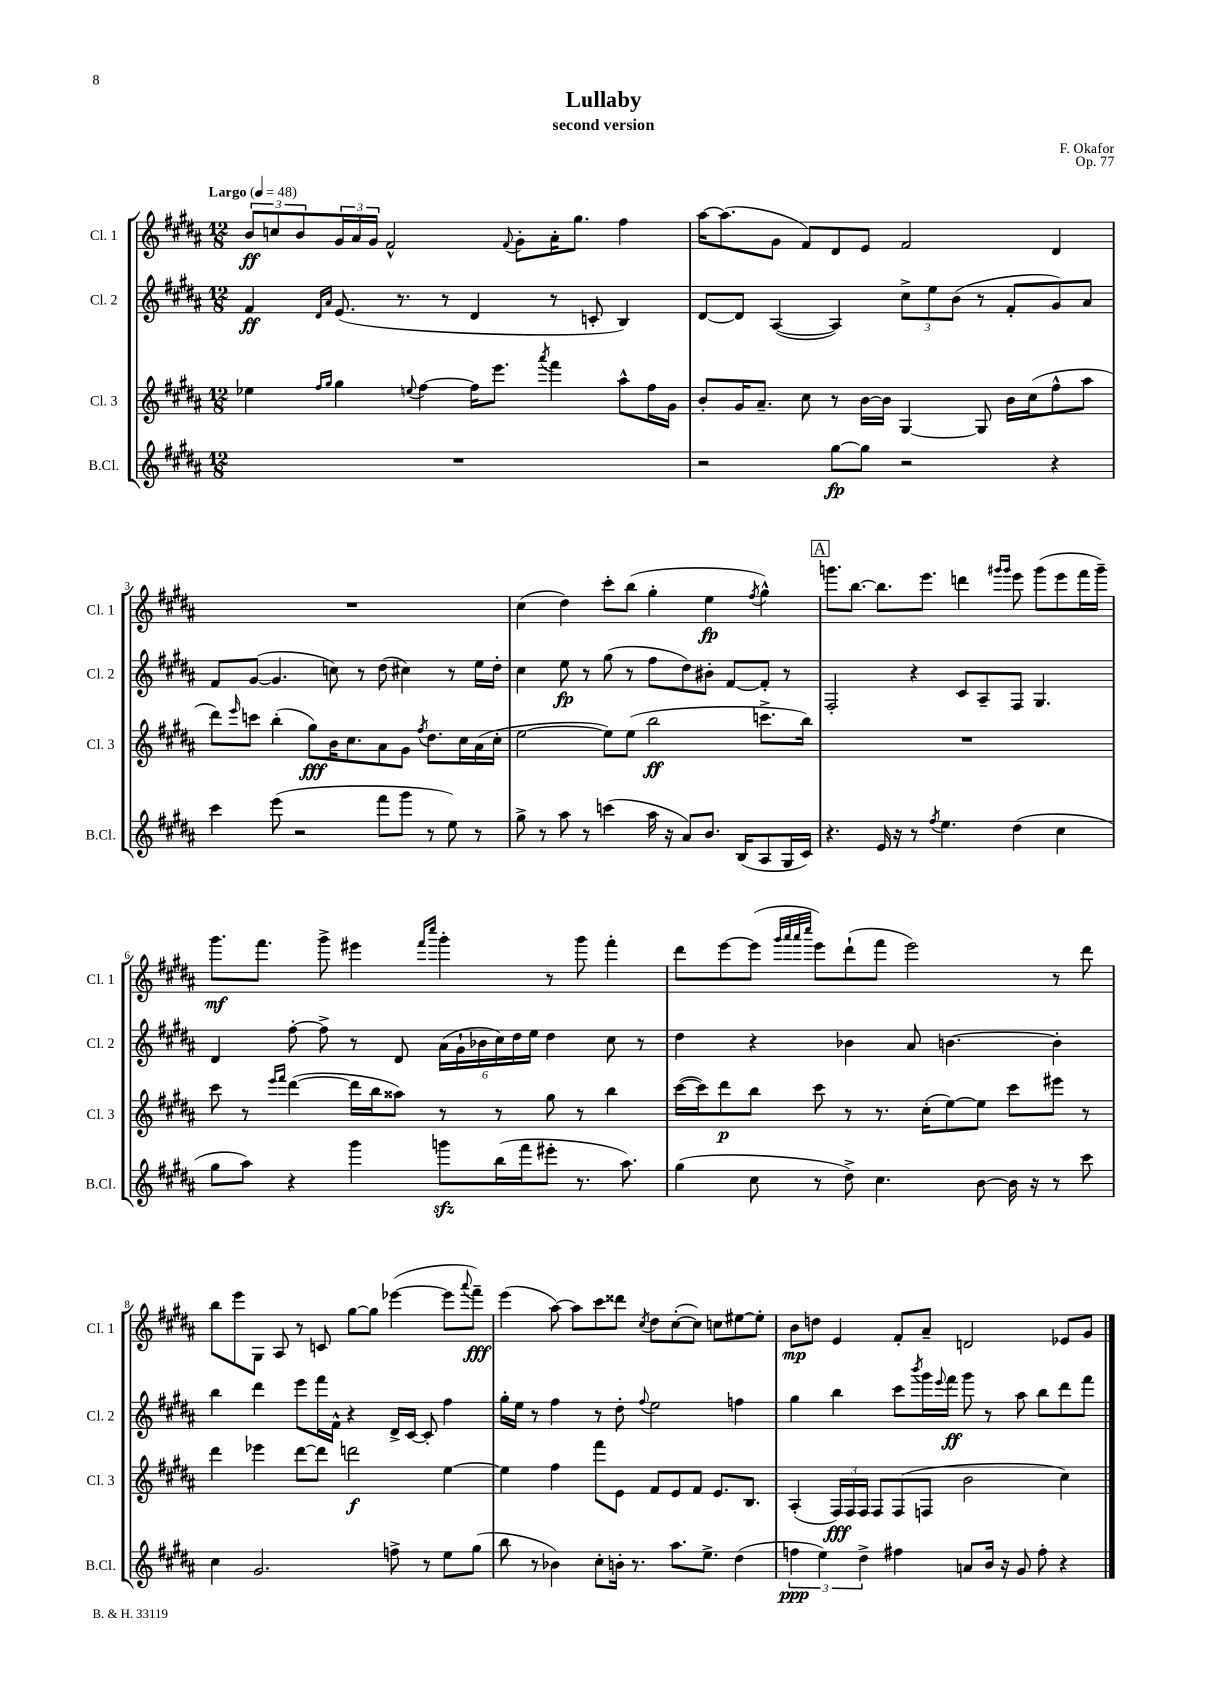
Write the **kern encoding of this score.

**kern	**kern	**kern	**kern
*staff4	*staff3	*staff2	*staff1
*clefG2	*clefG2	*clefG2	*clefG2
*k[f#c#g#d#a#]	*k[f#c#g#d#a#]	*k[f#c#g#d#a#]	*k[f#c#g#d#a#]
*M12/8	*M12/8	*M12/8	*M12/8
*MM48	*MM48	*MM48	*MM48
1.r	4ee-	4f#	12b
.	.	.	12cc
.	.	.	12b
.	16qqff#	16qqd#	.
.	16qqgg#	16qqa#	.
.	4gg#	(8.e	24g#
.	.	.	24a#
.	.	.	24g#
.	.	.	2f#^^
.	.	8.r	.
.	8qqee	.	.
.	[4ff#	.	.
.	.	8r	.
.	16ff#]	4d#	.
.	8.eee	.	.
.	.	.	8qqf#
.	.	.	8g#'
.	8qaaa#	.	.
.	4fff#	8r	16a#'
.	.	.	8.gg#
.	.	8c'	.
.	8aa#^^	4B)	4ff#
.	16ff#	.	.
.	16g#	.	.
=	=	=	=
2r	8b'	[8d#	[16aa#
.	.	.	(8.aa#]
.	16g#	8d#]	.
.	8.a#~	.	.
.	.	([4A#	8g#
.	8cc#	.	8f#)
[8gg#	8r	4A#])	8d#
8gg#]	[16b	.	8e
.	16b]	.	.
2r	[4G#	12cc#^	2f#
.	.	12ee	.
.	.	(12b	.
.	8G#]	8r	.
.	16b	8f#'	.
.	(16cc#	.	.
4r	8ff#^^	8g#)	4d#
.	8aa#	8a#	.
=	=	=	=
4ccc#	8ddd#)	8f#	1.r
.	16qqeee	.	.
.	8ccc	([8g#	.
(8eee	(4bb'	4.g#]	.
2r	.	.	.
.	8gg#)	.	.
.	16b	8cc)	.
.	8.cc#	.	.
.	.	8r	.
8fff#	8a#	(8dd#	.
8ggg#	8g#	4cc#)	.
.	8qff#	.	.
8r	8.dd#	.	.
8ee)	.	8r	.
.	16cc#	.	.
8r	(16a#	16ee	.
.	16cc#'	16dd#'	.
=	=	=	=
8gg#^	[2ee	4cc#	(4cc#
8r	.	.	.
8aa#	.	8ee	4dd#)
8r	.	8r	.
(4ccc	8ee])	(8gg#	8ccc#'
.	(8ee	8r	(8bb
16aa#	2bb	8ff#	4gg#'
16r	.	.	.
8a#)	.	8dd#)	.
8.b	.	8b#'	4ee
.	.	[8f#	.
(16B	.	.	.
.	.	.	8qff#
8A#	8.ccc^	8f#']	4gg#^^)
16G#	.	8r	.
16c#)	16bb)	.	.
=	=	=	=
4.r	1.r	2F#'	8.ggg
.	.	.	[8.bb
16e	.	.	8.bb]
16r	.	.	.
8r	.	4r	.
.	.	.	8.eee
8qff#	.	.	.
4.ee	.	.	.
.	.	8c#	4ddd
.	.	8A#~	.
.	.	.	16qqggg#
.	.	.	16qqggg#
(4dd#	.	8F#	8eee
.	.	4.G#	(8ggg#
4cc#	.	.	8eee
.	.	.	16fff#
.	.	.	16ggg#~)
=	=	=	=
8gg#	8ccc#	4d#	8.ggg#
8aa#)	8r	.	.
.	.	.	8.fff#
.	16qqeee	.	.
.	16qqfff#	.	.
4r	([4ddd#	[8ff#'	.
.	.	8ff#^]	8ggg#^
4ggg#	16ddd#]	8r	4eee#
.	16bb	.	.
.	8aa##)	8d#	.
.	.	.	16qqfff#
.	.	.	16qqcccc#
8ggg	8r	(24a#	4ggg#'
.	.	24g#`	.
.	.	24b-	.
(16bb	8r	24cc#)	.
.	.	24dd#	.
16fff#	.	.	.
.	.	24ee	.
8eee#'	8gg#	4dd#	8r
8.r	8r	.	8ggg#
.	4bb	8cc#	4fff#'
8.aa#)	.	.	.
.	.	8r	.
=	=	=	=
(4gg#	([16ccc#	4dd#	8ddd#
.	16ccc#])	.	.
.	8ddd#	.	[8eee
8cc#	8bb	4r	(8eee]
.	.	.	32qqggg#
.	.	.	32qqaaa#
.	.	.	32qqaaa#
.	.	.	32qqcccc#
8r	8ccc#	.	8eee)
8dd#^)	8r	4b-	(8ddd#`
4.cc#	8.r	.	8fff#
.	.	8a#	2eee)
.	(16cc#'	.	.
.	[8ee)	[4.b	.
[8b	8ee]	.	.
16b]	8ccc#	.	.
16r	.	.	.
8r	8eee#	4b']	8r
8ccc#	8r	.	8ddd#
=	=	=	=
4cc#	4ddd#	4bb	8bb
.	.	.	8eee
2.g#	4eee-	4ddd#	8G#
.	.	.	8A#
.	[8ddd#	8eee	8r
.	8ddd#]	16fff#	8c
.	.	16f#^^	.
.	2ddd	4r	[8gg#
.	.	.	8gg#]
8ff^	.	16d#^	([4eee-
.	.	[16c#	.
8r	.	8c#']	.
8ee	[4ee	4ff#	8eee-]
.	.	.	8qqaaa#
(8gg#	.	.	8fff#~)
=	=	=	=
8bb	4ee]	16gg#'	(4eee
.	.	16ee	.
8r	.	8r	.
4b-)	4ff#	4ff#	[8aa#)
.	.	.	8aa#]
8cc#'	8fff#	8r	8ccc#
16b'	8e	8dd#'	8ddd##
8.r	.	.	.
.	.	8qqff#	8qcc#
.	8f#	2ee	8dd#
8.aa#	8e	.	([8cc#'
.	8f#	.	8cc#])
8.ee^	.	.	.
.	8.e	.	8cc
(4dd#	.	4ff	[8ee#
.	8.B	.	.
.	.	.	8ee#']
=	=	=	=
6ff	(4A#'	4gg#	8b
.	.	.	8dd
6ee)	.	.	.
.	24F#)	4bb	4e
.	24F#	.	.
6dd#^	24F#	.	.
.	8F#	.	.
4ff#	(8F#	8ccc#	8f#'
.	.	8qbbb	.
.	8F	16ggg#	8a#~
.	.	8qqeee	.
.	.	16fff#	.
8a	2b	8ggg#	2d
16b	.	8r	.
16r	.	.	.
8g#	.	8aa#	.
8ff#'	.	8bb	.
4r	4cc#)	8ddd#	8e-
.	.	8fff#	8g#
==	==	==	==
*-	*-	*-	*-
